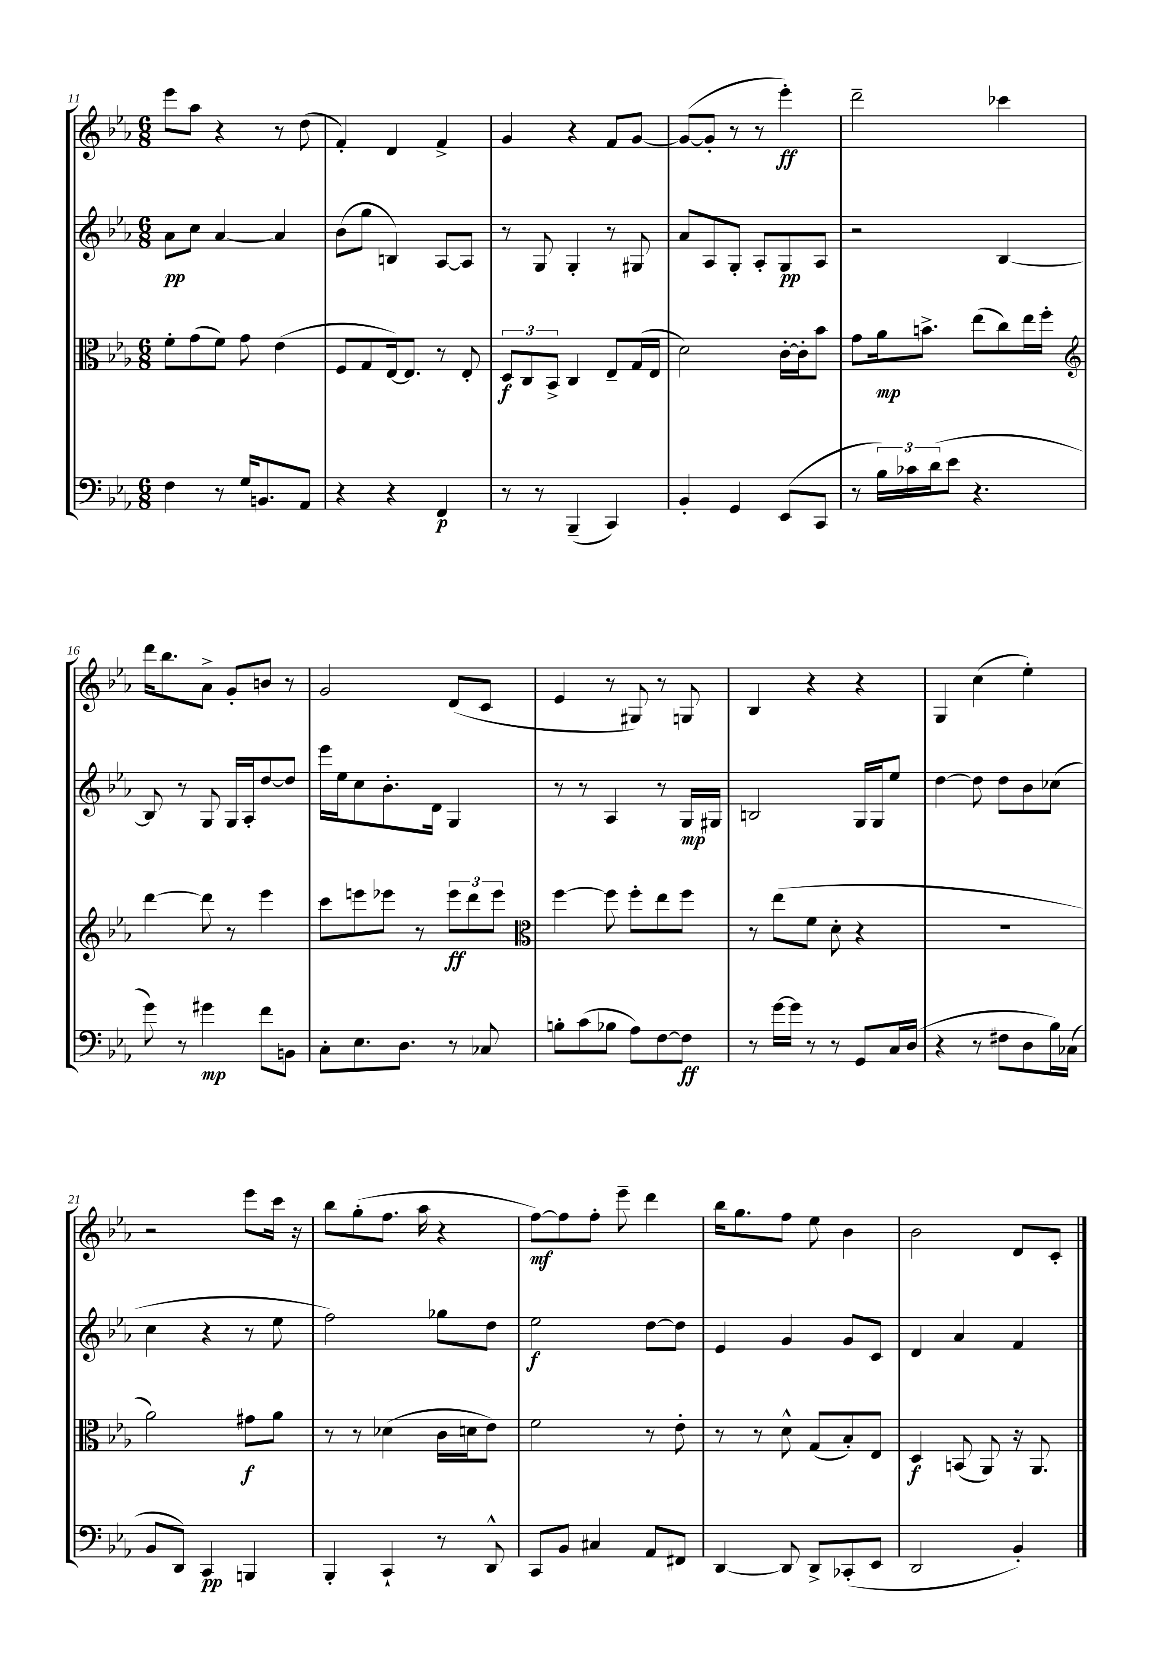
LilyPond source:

<<
\new StaffGroup <<
\new Staff = "s0" {
    \clef treble \key ees \major \numericTimeSignature \time 6/8
    ees'''8 aes''8 r4 r8 d''8( |
    f'4-.) d'4 f'4-> |
    g'4 r4 f'8 g'8~ |
    g'8~( g'8-. r8 r8 ees'''4-.\ff) |
    d'''2-- ces'''4 |
    d'''16 bes''8. aes'8-> g'8-. b'8 r8 |
    g'2 d'8( c'8 |
    ees'4 r8 gis8) r8 g8 |
    bes4 r4 r4 |
    g4 c''4( ees''4-.) |
    r2 ees'''8 c'''16 r16 |
    bes''8 g''8-.( f''8. aes''16 r4 |
    f''8~\mf) f''8 f''8-. ees'''8-- d'''4 |
    bes''16 g''8. f''8 ees''8 bes'4 |
    bes'2 d'8 c'8-. \bar "|." |
}
\new Staff = "s1" {
    \clef treble \key ees \major \numericTimeSignature \time 6/8
    aes'8\pp c''8 aes'4~ aes'4 |
    bes'8( g''8 b4) aes8~ aes8 |
    r8 g8 g4-. r8 gis8 |
    aes'8 aes8 g8-. aes8-. g8\pp aes8 |
    r2 bes4~ |
    bes8 r8 g8 g16 aes16-. d''8~ d''8 |
    ees'''16 ees''16 c''8 bes'8.-. d'16 g4 |
    r8 r8 aes4 r8 g16\mp gis16 |
    b2 g16 g16 ees''8 |
    d''4~ d''8 d''8 bes'8 ces''8( |
    c''4 r4 r8 ees''8 |
    f''2) ges''8 d''8 |
    ees''2\f d''8~ d''8 |
    ees'4 g'4 g'8 c'8 |
    d'4 aes'4 f'4 \bar "|." |
}
\new Staff = "s2" {
    \clef alto \key ees \major \numericTimeSignature \time 6/8
    f'8-. g'8( f'8) g'8 ees'4( |
    f8 g8 ees16~) ees8. r8 ees8-. |
    \tuplet 3/2 { d8\f c8 bes,8-> } c4 ees8-- g16( ees16 |
    d'2) c'16~-. c'16-. bes'8 |
    g'8 aes'16\mp b'8.-> ees''8( c''8) ees''16 f''16-. |
    \clef treble d'''4~ d'''8 r8 ees'''4 |
    c'''8 e'''8 ees'''8 r8 \tuplet 3/2 { ees'''8\ff d'''8 ees'''8 } |
    \clef alto f''4~ f''8 f''8-. ees''8 f''8 |
    r8 ees''8( f'8 d'8-. r4 |
    R2. |
    aes'2) gis'8\f aes'8 |
    r8 r8 des'4( c'16 d'16 ees'8) |
    f'2 r8 ees'8-. |
    r8 r8 d'8-^ g8( bes8-.) ees8 |
    d4\f b,8( aes,8) r16 aes,8. \bar "|." |
}
\new Staff = "s3" {
    \clef bass \key ees \major \numericTimeSignature \time 6/8
    f4 r8 g16 b,8. aes,8 |
    r4 r4 f,4\p |
    r8 r8 bes,,4--( c,4) |
    bes,4-. g,4 ees,8( c,8 |
    r8 \tuplet 3/2 { bes16) ces'16 d'16( } ees'8 r4. |
    g'8) r8 gis'4\mp f'8 b,8 |
    c8-. ees8. d8. r8 ces8 |
    b8-. c'8( bes8 aes8) f8~ f8\ff |
    r8 g'16~ g'16 r8 r8 g,8 c16 d16( |
    r4 r8 fis8 d8 bes16) ces16( |
    bes,8 d,8) c,4\pp b,,4 |
    bes,,4-. c,4-! r8 d,8-^ |
    c,8 bes,8 cis4 aes,8 fis,8 |
    d,4~ d,8 d,8-> ces,8-.( ees,8 |
    d,2 bes,4-.) \bar "|." |
}
>>
>>
\layout { \context { \Score currentBarNumber = #11 } }
